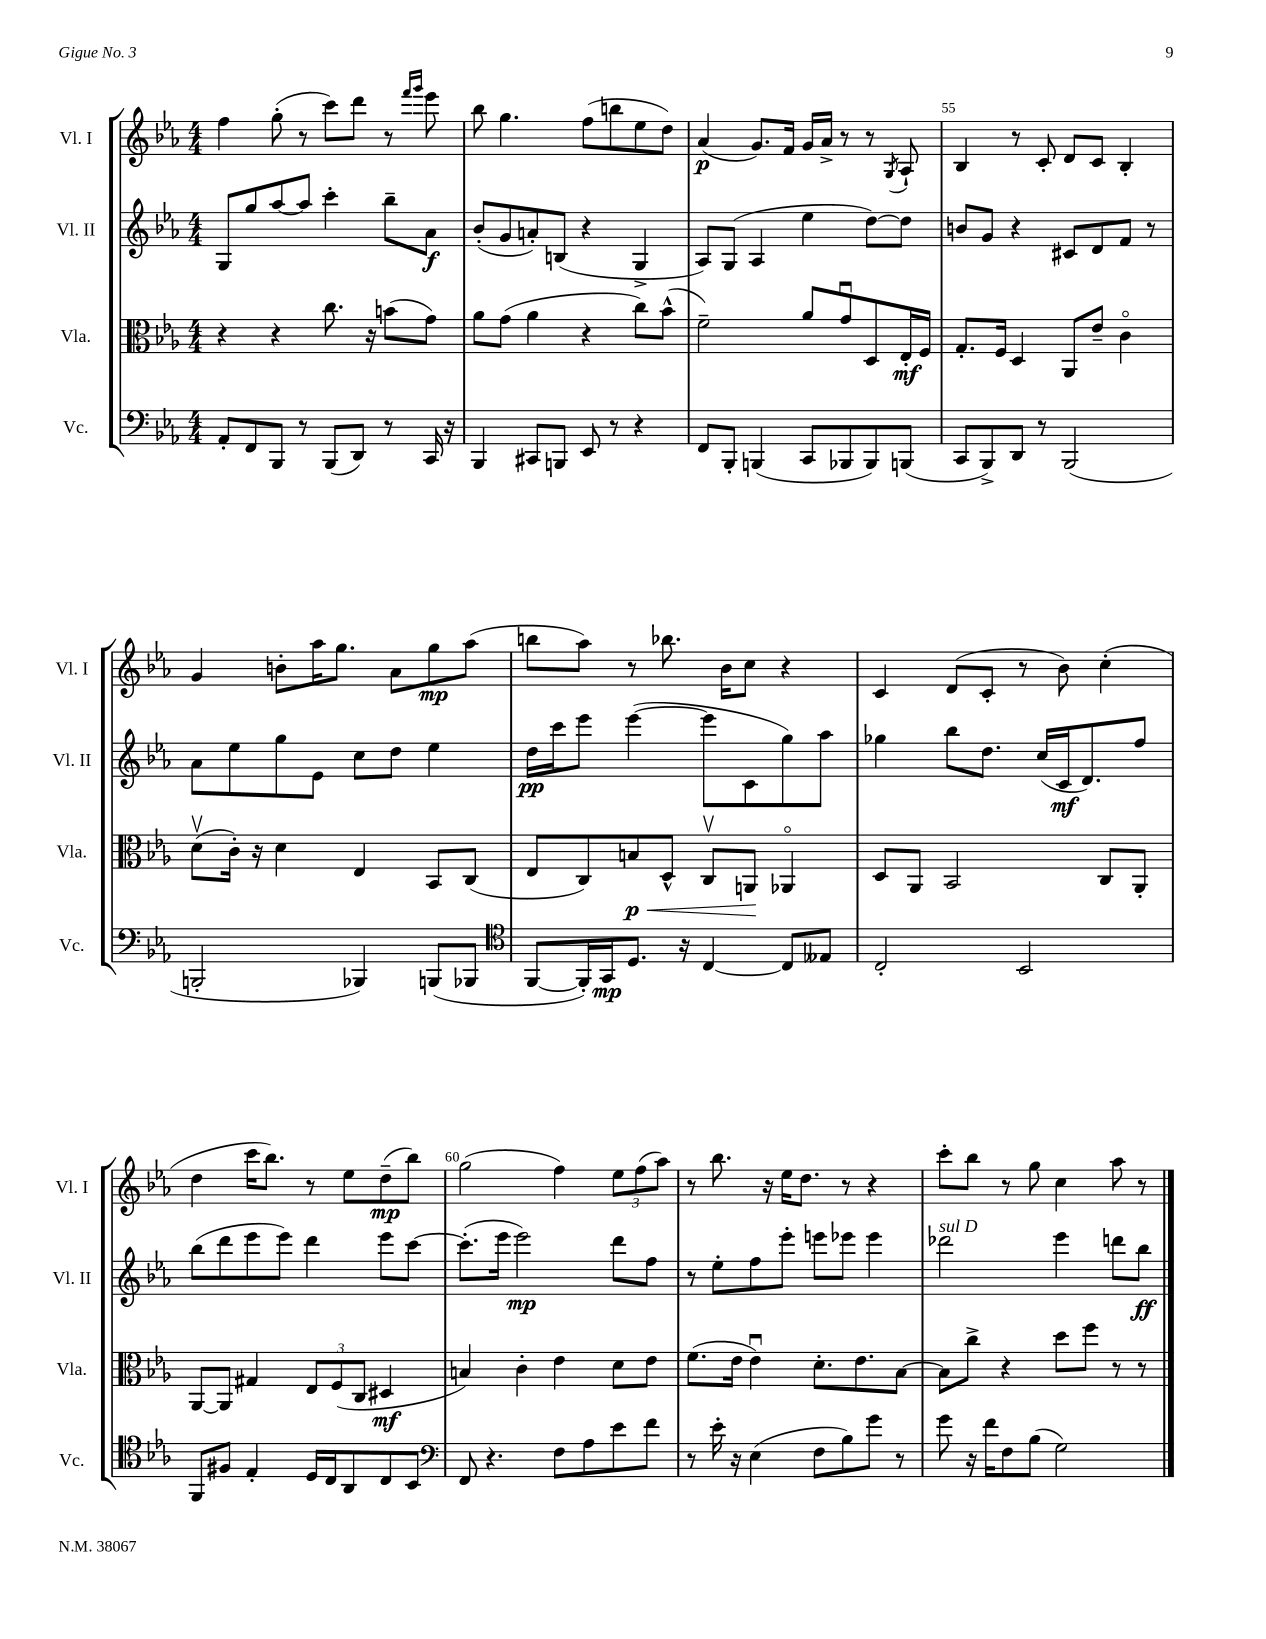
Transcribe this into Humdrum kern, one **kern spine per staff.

**kern	**dynam	**kern	**dynam	**kern	**dynam	**kern	**dynam
*part4	*part4	*part3	*part3	*part2	*part2	*part1	*part1
*staff4	*staff4	*staff3	*staff3	*staff2	*staff2	*staff1	*staff1
*I"Vc.	*	*I"Vla.	*	*I"Vl. II	*	*I"Vl. I	*
*I'Vc.	*	*I'Vla.	*	*I'Vl. II	*	*I'Vl. I	*
*clefF4	*	*clefC3	*	*clefG2	*	*clefG2	*
*k[b-e-a-]	*	*k[b-e-a-]	*	*k[b-e-a-]	*	*k[b-e-a-]	*
*M4/4	*	*M4/4	*	*M4/4	*	*M4/4	*
=52	=52	=52	=52	=52	=52	=52	=52
8AA-'/L	.	4r	.	8G/L	.	4ff\	.
8FF/	.	.	.	8gg/	.	.	.
8BBB-/J	.	4r	.	[8aa-/	.	(8gg'\	.
8r	.	.	.	8aa-/J]	.	8r	.
(8BBB-/L	.	8.cc\	.	4ccc'\	.	8ccc\L)	.
8DD/J)	.	.	.	.	.	8ddd\J	.
.	.	16r	.	.	.	.	.
8r	.	(8bn\L	.	8bb-~\L	.	8r	.
.	.	.	.	.	.	16qqfff/LL	.
.	.	.	.	.	.	16qqggg/JJ	.
16CC/	.	8g\J)	.	8a-\J	f	8eee-\	.
16r	.	.	.	.	.	.	.
=53	=53	=53	=53	=53	=53	=53	=53
4BBB-/	.	8a-\L	.	(8b-'/L	.	8bb-\	.
.	.	(8g\J	.	8g/	.	4.gg\	.
8CC#X/L	.	4a-\	.	8an'/)	.	.	.
8BBBn/J	.	.	.	(8Bn/J	.	.	.
8EE-/	.	4r	.	4r	.	(8ff\L	.
8r	.	.	.	.	.	8bbn\	.
4r	.	8cc\L)	.	4G^/	.	8ee-\	.
.	.	(8b-^^\J	.	.	.	8dd\J)	.
=54	=54	=54	=54	=54	=54	=54	=54
8FF/L	.	2f~\)	.	8A-/L)	.	(4a-/	p
8BBB-'/J	.	.	.	(8G/J	.	.	.
(4BBBn/	.	.	.	4A-/	.	8.g/L)	.
.	.	.	.	.	.	16f/Jk	.
8CC/L	.	8a-/L	.	4ee-\	.	16g/LL	.
.	.	.	.	.	.	16a-^/JJ	.
8BBB-X/	.	8gu/	.	.	.	8r	.
8BBB-/)	.	8D/	.	[8dd\L)	.	8r	.
.	.	.	.	.	.	8qG/	.
(8BBBn/J	.	16E-'/L	mf	8dd\J]	.	8A-`/	.
.	.	16F/JJ	.	.	.	.	.
=55	=55	=55	=55	=55	=55	=55	=55
8CC/L	.	8.G'/L	.	8bn/L	.	4B-/	.
8BBB-^/)	.	.	.	8g/J	.	.	.
.	.	16F/Jk	.	.	.	.	.
8DD/J	.	4D/	.	4r	.	8r	.
8r	.	.	.	.	.	8c'/	.
(2BBB-/	.	8AA-/L	.	8c#X/L	.	8d/L	.
.	.	8e-~/J	.	8d/	.	8c/J	.
.	.	4c\	.	8f/J	.	4B-'/	.
.	.	.	.	8r	.	.	.
!!LO:LB:g=z
=56	=56	=56	=56	=56	=56	=56	=56
2BBBn'/	.	(8dv\L	.	8a-\L	.	4g/	.
.	.	16c'\Jk)	.	8ee-\	.	.	.
.	.	16r	.	.	.	.	.
.	.	4d\	.	8gg\	.	8bn'\L	.
.	.	.	.	8e-\J	.	16aa-\K	.
.	.	.	.	.	.	8.gg\J	.
4BBB-X/)	.	4E-/	.	8cc\L	.	.	.
.	.	.	.	8dd\J	.	8a-\L	.
(8BBBn/L	.	8BB-/L	.	4ee-\	.	8gg\	mp
8BBB-X/J	.	(8C/J	.	.	.	(8aa-\J	.
=57	=57	=57	=57	=57	=57	=57	=57
*clefC4	*	*	*	*	*	*	*
[8FF/L	.	8E-/L	.	16dd\LL	pp	8bbn\L	.
.	.	.	.	16ccc\J	.	.	.
16FF'/L])	.	8C/)	.	8eee-\J	.	8aa-\J)	.
16GG/J	mp	.	.	.	.	.	.
!	!	!	!LO:HP:b	!	!	!	!
8.D/J	.	8Bn/	< p	([4eee-\	.	8r	.
.	.	8D^^/J	.	.	.	8.bb-X\	.
16r	.	.	.	.	.	.	.
[4C/	.	8Cv/L	.	8eee-\L]	.	.	.
.	.	.	.	.	.	16b-\KL	.
.	.	8AAn/J	.	8c\	.	8cc\J	.
8C/L]	.	4AA-X/	[	8gg\)	.	4r	.
8E--X/J	.	.	.	8aa-\J	.	.	.
=58	=58	=58	=58	=58	=58	=58	=58
2C'/	.	8D/L	.	4gg-X\	.	4c/	.
.	.	8AA-/J	.	.	.	.	.
.	.	2BB-/	.	8bb-\L	.	(8d/L	.
.	.	.	.	8.dd\J	.	8c'/J	.
2BB-/	.	.	.	.	.	8r	.
.	.	.	.	(16cc/LL	.	.	.
.	.	.	.	16c/J	mf	8b-\)	.
.	.	.	.	8.d/)	.	.	.
.	.	8C/L	.	.	.	(4cc'\	.
.	.	8AA-'/J	.	8ff/J	.	.	.
!!LO:LB:g=z
=59	=59	=59	=59	=59	=59	=59	=59
8FF/L	.	[8AA-/L	.	(8bb-\L	.	4dd\	.
8F#X/J	.	8AA-/J]	.	8ddd\	.	.	.
4E-'/	.	4G#X/	.	8eee-\	.	16ccc\KL	.
.	.	.	.	.	.	8.bb-\J)	.
.	.	.	.	8eee-\J)	.	.	.
16D/LL	.	12E-/L	.	4ddd\	.	8r	.
16C/J	.	.	.	.	.	.	.
.	.	(12F/	.	.	.	.	.
8AA-/	.	.	.	.	.	8ee-\L	.
.	.	12C/J	.	.	.	.	.
8C/	.	4D#X/	mf	8eee-\L	.	(8dd~\	mp
8BB-/J	.	.	.	[8ccc\J	.	8bb-\J)	.
=60	=60	=60	=60	=60	=60	=60	=60
*clefF4	*	*	*	*	*	*	*
8FF/	.	4Bn/)	.	(8.ccc'\L]	.	(2gg\	.
4.r	.	.	.	.	.	.	.
.	.	.	.	16eee-\Jk	.	.	.
.	.	4c'\	.	2eee-\)	mp	.	.
8F\L	.	4e-\	.	.	.	4ff\)	.
8A-\	.	.	.	.	.	.	.
8e-\	.	8d\L	.	8ddd\L	.	12ee-\L	.
.	.	.	.	.	.	(12ff\	.
8f\J	.	8e-\J	.	8ff\J	.	.	.
.	.	.	.	.	.	12aa-\J)	.
=61	=61	=61	=61	=61	=61	=61	=61
8r	.	(8.f\L	.	8r	.	8r	.
16e-'\	.	.	.	8ee-'\L	.	8.bb-\	.
16r	.	16e-\Jk	.	.	.	.	.
(4E-\	.	4e-u\)	.	8ff\	.	.	.
.	.	.	.	.	.	16r	.
.	.	.	.	8eee-'\J	.	16ee-\KL	.
.	.	.	.	.	.	8.dd\J	.
8F\L	.	8.d'\L	.	8eeen\L	.	.	.
8B-\)	.	.	.	8eee-X\J	.	8r	.
.	.	8.e-\	.	.	.	.	.
8g\J	.	.	.	4eee-\	.	4r	.
8r	.	[8B-\J	.	.	.	.	.
=62	=62	=62	=62	=62	=62	=62	=62
!	!	!	!	!LO:TX:a:i:t=sul D	!	!	!
8g\	.	8B-\L]	.	2ddd-X\	.	8ccc'\L	.
16r	.	8cc^\J	.	.	.	8bb-\J	.
16f\KL	.	.	.	.	.	.	.
8F\	.	4r	.	.	.	8r	.
(8B-\J	.	.	.	.	.	8gg\	.
2G\)	.	8dd\L	.	4eee-\	.	4cc\	.
.	.	8ff\J	.	.	.	.	.
.	.	8r	.	8dddn\L	.	8aa-\	.
.	.	8r	.	8bb-\J	ff	8r	.
==	==	==	==	==	==	==	==
*-	*-	*-	*-	*-	*-	*-	*-
